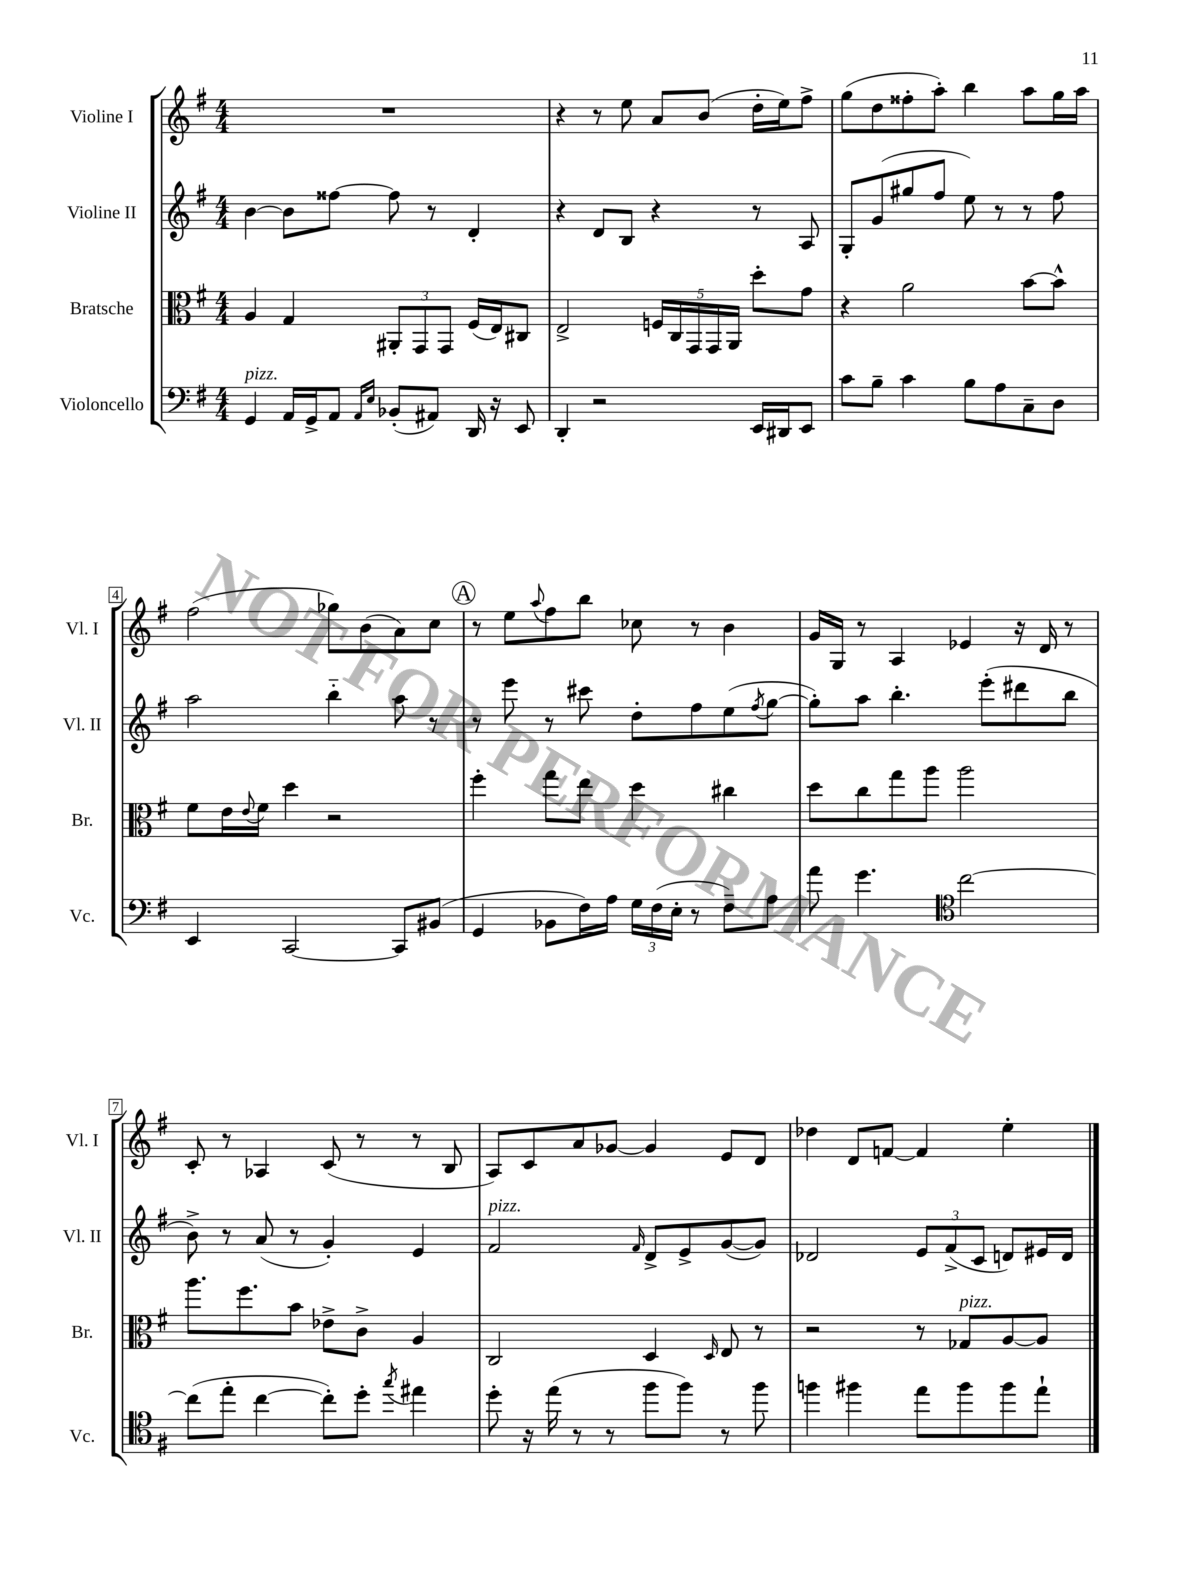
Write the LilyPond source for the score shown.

<<
\new StaffGroup <<
\new Staff = "s0" \with { instrumentName = "Violine I" shortInstrumentName = "Vl. I" } {
    \clef treble \key g \major \numericTimeSignature \time 4/4
    R1 |
    r4 r8 e''8 a'8 b'8( d''16-. e''16) fis''8-> |
    g''8( d''8 fisis''8-. a''8-.) b''4 a''8 g''16 a''16 |
    fis''2( ges''8) b'8( a'8) c''8 |
    \mark \markup { \circle "A" } r8 e''8 \appoggiatura { a''8 } fis''8 b''8 ces''8 r8 b'4 |
    g'16 g16 r8 a4 ees'4 r16 d'16 r8 |
    c'8-. r8 aes4 c'8( r8 r8 b8 |
    a8) c'8 a'8 ges'8~ ges'4 e'8 d'8 |
    des''4 d'8 f'8~ f'4 e''4-. \bar "|." |
}
\new Staff = "s1" \with { instrumentName = "Violine II" shortInstrumentName = "Vl. II" } {
    \clef treble \key g \major \numericTimeSignature \time 4/4
    b'4~ b'8 fisis''8~ fisis''8 r8 d'4-. |
    r4 d'8 b8 r4 r8 a8 |
    g8-. g'8( gis''8 fis''8 e''8) r8 r8 fis''8 |
    a''2 b''4-_ a''8 r8 |
    \mark \markup { \circle "A" } r8 e'''8 r8 cis'''8 d''8-. fis''8 e''8( \acciaccatura { fis''8 } g''8~ |
    g''8-.) a''8 b''4.-. e'''8-.( dis'''8 b''8 |
    b'8->) r8 a'8( r8 g'4-.) e'4 |
    fis'2^\markup { \italic "pizz." } \grace { fis'16 } d'8-> e'8-> g'8~( g'8) |
    des'2 \tuplet 3/2 { e'8 fis'8->( c'8 } d'8) eis'16 d'16 \bar "|." |
}
\new Staff = "s2" \with { instrumentName = "Bratsche" shortInstrumentName = "Br." } {
    \clef alto \key g \major \numericTimeSignature \time 4/4
    a4 g4 \tuplet 3/2 { ais,8-. g,8 g,8 } fis16( e16) cis8 |
    e2-> \tuplet 5/4 { f16 c16 g,16 g,16 a,16 } d''8-. g'8 |
    r4 a'2 b'8~ b'8-^ |
    fis'8 e'16 \appoggiatura { e'8 } fis'16 d''4 r2 |
    \mark \markup { \circle "A" } fis''4-. g''8 e''8 d''4 cis''4 |
    d''8 c''8 g''8 a''8 a''2 |
    a''8. fis''8. b'8 ees'8-> c'8-> a4 |
    c2 d4 \grace { d16 } e8 r8 |
    r2 r8 ges8^\markup { \italic "pizz." } a8~ a8 \bar "|." |
}
\new Staff = "s3" \with { instrumentName = "Violoncello" shortInstrumentName = "Vc." } {
    \clef bass \key g \major \numericTimeSignature \time 4/4
    g,4^\markup { \italic "pizz." } a,16 g,16-> a,8 \grace { a,16 e16 } bes,8-.( ais,8) d,16 r16 e,8 |
    d,4-. r2 e,16 dis,16 e,8 |
    c'8 b8-- c'4 b8 a8 c8-- d8 |
    e,4 c,2~ c,8 bis,8( |
    \mark \markup { \circle "A" } g,4 bes,8 fis16) a16 \tuplet 3/2 { g16 fis16( e16-. } r8 fis8--) a8 |
    a'8 g'4. \clef tenor c''2~ |
    c''8( e''8-. c''4~ c''8-.) d''8-. \acciaccatura { g''8 } eis''4 |
    d''8-. r16 e''16( r8 r8 fis''8 fis''8) r8 fis''8 |
    f''4 fis''4 e''8 fis''8 fis''8 e''8-! \bar "|." |
}
>>
>>
\layout { \context { \Score \override BarNumber.stencil = #(make-stencil-boxer 0.1 0.3 ly:text-interface::print) } }
